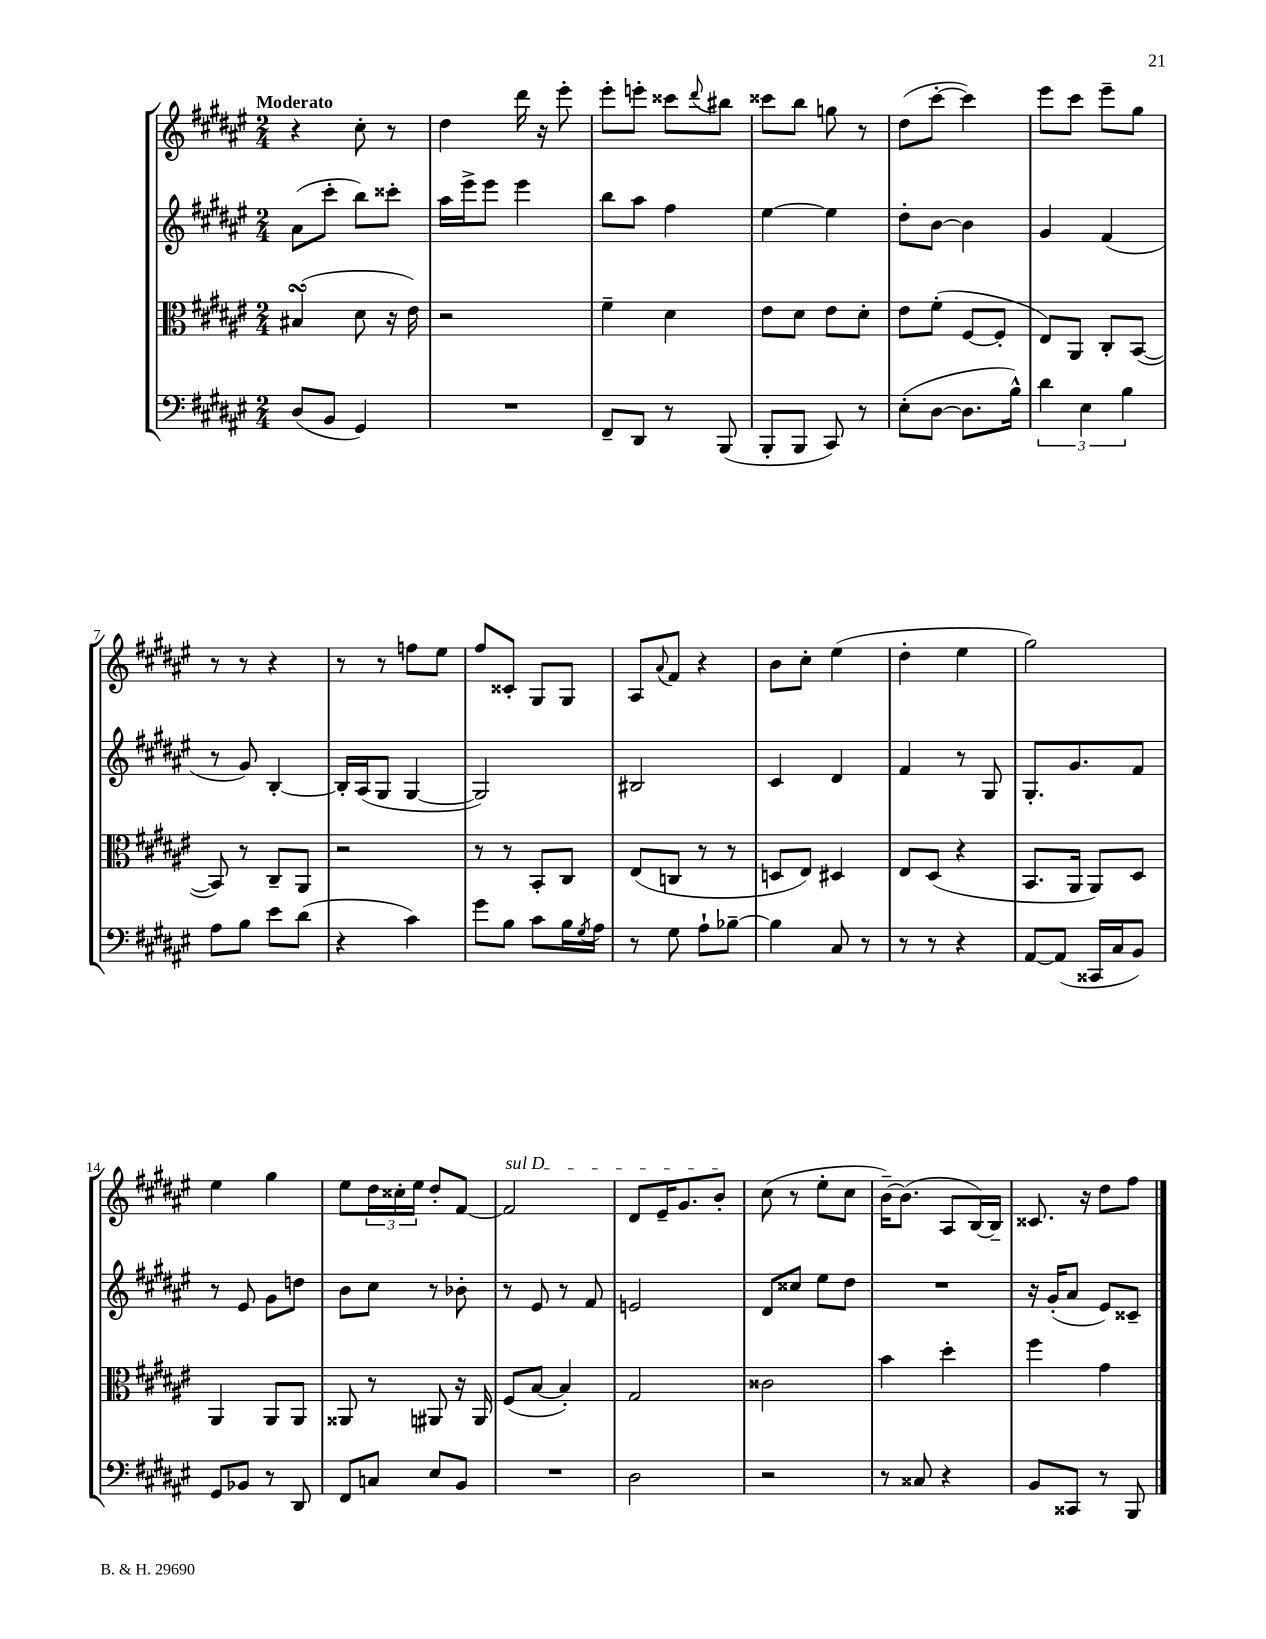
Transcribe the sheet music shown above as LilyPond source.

<<
\new StaffGroup <<
\new Staff = "s0" {
    \clef treble \key fis \major \numericTimeSignature \time 2/4 \tempo "Moderato"
    r4 cis''8-. r8 |
    dis''4 dis'''16 r16 eis'''8-. |
    eis'''8-. e'''8-. cisis'''8 \appoggiatura { dis'''8 } bis''8 |
    cisis'''8 b''8 g''8 r8 |
    dis''8( cis'''8~-. cis'''4) |
    eis'''8 cis'''8 eis'''8-- gis''8 |
    r8 r8 r4 |
    r8 r8 f''8 eis''8 |
    fis''8 cisis'8-. gis8 gis8 |
    ais8 \appoggiatura { ais'8 } fis'8 r4 |
    b'8 cis''8-. eis''4( |
    dis''4-. eis''4 |
    gis''2) |
    eis''4 gis''4 |
    eis''8 \tuplet 3/2 { dis''16 cisis''16-. eis''16 } dis''8-. fis'8~ |
    \once \override TextSpanner.bound-details.left.text = \markup { \italic "sul D" } fis'2\startTextSpan |
    dis'8 eis'16-- gis'8. b'8-.\stopTextSpan |
    cis''8( r8 eis''8-. cis''8 |
    b'16~--) b'8.( ais8 b16~) b16-- |
    cisis'8. r16 dis''8 fis''8 \bar "|." |
}
\new Staff = "s1" {
    \clef treble \key fis \major \numericTimeSignature \time 2/4
    ais'8( cis'''8-. b''8) cisis'''8-. |
    ais''16 eis'''16-> eis'''8 eis'''4 |
    b''8 ais''8 fis''4 |
    eis''4~ eis''4 |
    dis''8-. b'8~ b'4 |
    gis'4 fis'4( |
    r8 gis'8) b4~-. |
    b16-. ais16( gis8 gis4~ |
    gis2) |
    bis2 |
    cis'4 dis'4 |
    fis'4 r8 gis8 |
    gis8.-. gis'8. fis'8 |
    r8 eis'8 gis'8 d''8 |
    b'8 cis''8 r8 bes'8-. |
    r8 eis'8 r8 fis'8 |
    e'2 |
    dis'8 cisis''8 eis''8 dis''8 |
    R2 |
    r16 gis'16-.( ais'8 eis'8) cisis'8-- \bar "|." |
}
\new Staff = "s2" {
    \clef alto \key fis \major \numericTimeSignature \time 2/4
    bis4\turn( dis'8 r16 eis'16) |
    r2 |
    fis'4-- dis'4 |
    eis'8 dis'8 eis'8 dis'8-. |
    eis'8 fis'8-.( fis8~ fis8-. |
    eis8) ais,8 cis8-. b,8~( |
    b,8) r8 cis8-- ais,8 |
    r2 |
    r8 r8 b,8-. cis8 |
    eis8( c8 r8 r8 |
    d8 eis8) dis4 |
    eis8 dis8( r4 |
    b,8. ais,16 ais,8) dis8 |
    ais,4 ais,8 ais,8 |
    aisis,8 r8 ais,8 r16 ais,16 |
    fis8( b8~ b4-.) |
    gis2 |
    cisis'2 |
    b'4 dis''4-. |
    fis''4 gis'4 \bar "|." |
}
\new Staff = "s3" {
    \clef bass \key fis \major \numericTimeSignature \time 2/4
    dis8( b,8 gis,4) |
    R2 |
    fis,8-- dis,8 r8 b,,8( |
    b,,8-. b,,8 cis,8) r8 |
    eis8-.( dis8~ dis8. b16-^) |
    \tuplet 3/2 { dis'4 eis4 b4 } |
    ais8 b8 eis'8 dis'8( |
    r4 cis'4) |
    gis'8 b8 cis'8 b16 \acciaccatura { gis8 } ais16 |
    r8 gis8 ais8-! bes8~-- |
    bes4 cis8 r8 |
    r8 r8 r4 |
    ais,8~ ais,8( cisis,16 cis16 b,8) |
    gis,8 bes,8 r8 dis,8 |
    fis,8 c8 eis8 b,8 |
    R2 |
    dis2 |
    r2 |
    r8 cisis8 r4 |
    b,8 cisis,8 r8 b,,8 \bar "|." |
}
>>
>>
